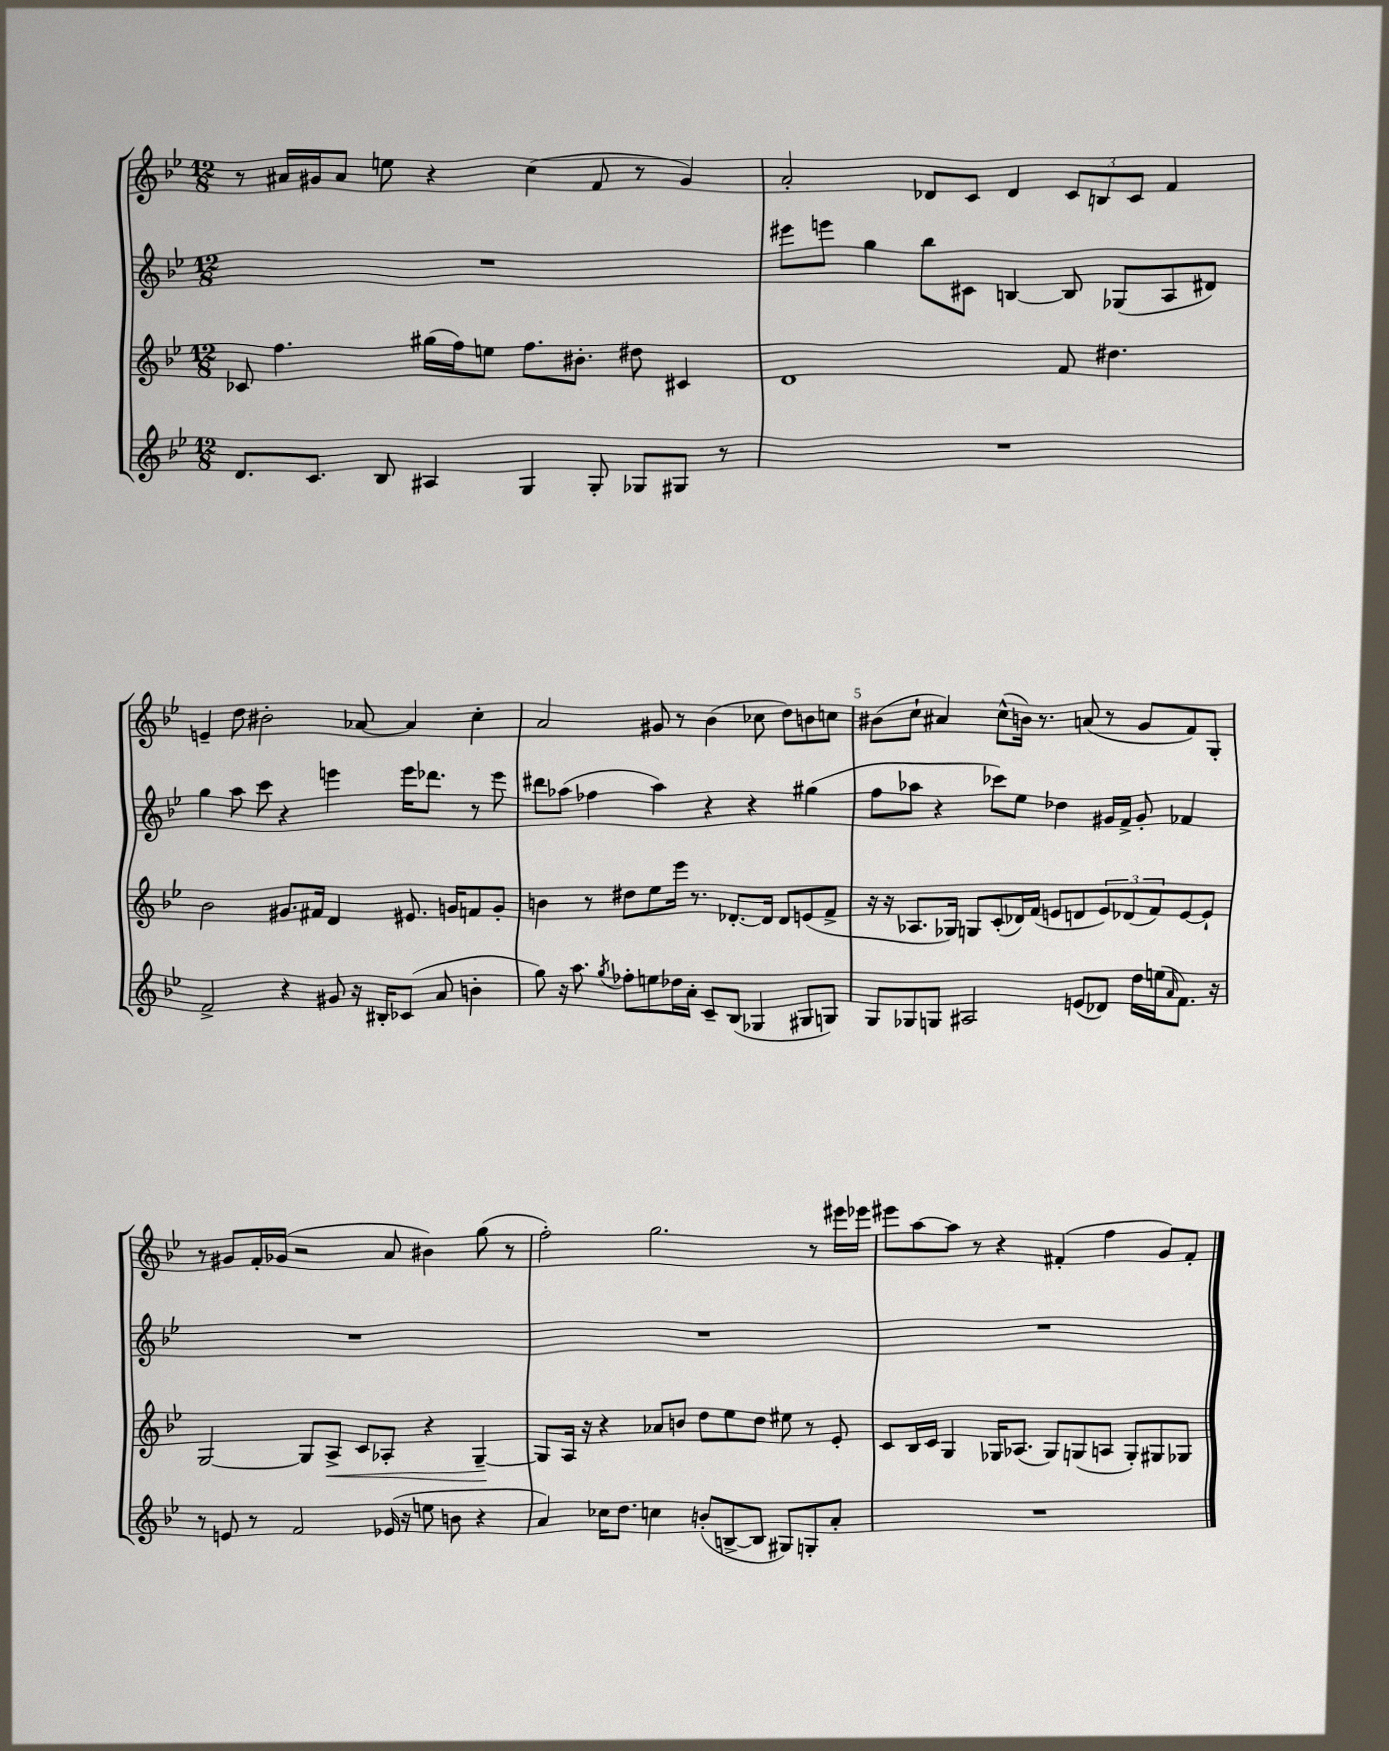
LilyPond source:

<<
\new StaffGroup <<
\new Staff = "s0" {
    \clef treble \key bes \major \numericTimeSignature \time 12/8
    r8 ais'16 gis'16 ais'8 e''8 r4 c''4( f'8 r8 gis'4) |
    a'2-. des'8 c'8 des'4 \tuplet 3/2 { c'8 b8 c'8 } f'4 |
    e'4-- d''8 bis'2-. aes'8~ aes'4 c''4-. |
    a'2 gis'8 r8 bes'4( ces''8 d''8) b'8 c''8 |
    bis'8( c''8-! ais'4) c''8-^( b'16) r8. a'8( r8 g'8 f'8) g8-. |
    r8 gis'8 f'16-. ges'16( r2 a'8 bis'4) g''8( r8 |
    f''2-.) g''2. r8 eis'''16 ees'''16 |
    eis'''8 a''8~ a''8 r8 r4 fis'4-.( f''4 g'8) fis'8-. \bar "|." |
}
\new Staff = "s1" {
    \clef treble \key bes \major \numericTimeSignature \time 12/8
    R1. |
    eis'''8 e'''8 g''4 bes''8 cis'8 b4~ b8 ges8( a8 dis'8) |
    g''4 a''8 c'''8 r4 e'''4 e'''16 des'''8. r8 e'''8 |
    dis'''8 aes''8( fes''4 aes''4) r4 r4 gis''4( |
    f''8 aes''8 r4 ces'''8) ees''8 des''4 gis'16 f'16-> gis'8-. fes'4 |
    R1. |
    R1. |
    R1. \bar "|." |
}
\new Staff = "s2" {
    \clef treble \key bes \major \numericTimeSignature \time 12/8
    ces'8 f''4. gis''16( f''16) e''8 f''8. bis'8.-. dis''8 cis'4 |
    d'1 f'8 dis''4. |
    bes'2 gis'8. fis'16 d'4 eis'8. g'16 f'8 g'8-. |
    b'4 r8 dis''8 ees''8 ees'''16 r8. des'8.~-. des'16 des'8 e'8( f'8-> |
    r16 r16 aes8. ges16) g8 c'8-.( des'16) f'16( e'8 d'8 \tuplet 3/2 { e'8) des'8( f'8) } e'8~ e'8-! |
    g2~ g8 a8->\< c'8 aes8-. r4 g4~--\! |
    g8 a16 r16 r4 aes'8 b'8 d''8 ees''8 d''8 eis''8 r8 ees'8-. |
    c'8 bes16 c'16 g4 ges16 aes8.( ges8) g8( a8 g8-.) gis8 ges8 \bar "|." |
}
\new Staff = "s3" {
    \clef treble \key bes \major \numericTimeSignature \time 12/8
    d'8. c'8. bes8 ais4 g4 g8-. ges8 gis8 r8 |
    R1. |
    f'2-> r4 gis'8 r16 bis16-. ces'8( a'8 b'4-. |
    g''8) r16 a''8. \acciaccatura { g''8 } fes''8-. e''8 des''16 a'16-. c'8-- bes8( ges4 gis8 g8) |
    g8 ges8 g8 ais2 e'8( des'8) d''16 e''16( \grace { a'16 } f'8.) r16 |
    r8 e'8 r8 f'2 ees'16( r16 e''8 b'8 r4 |
    a'4) ces''16 d''8. c''4 b'8-.( b8~-> b8 gis8) g8-. a'8-. |
    R1. \bar "|." |
}
>>
>>
\layout { \context { \Score \override BarNumber.break-visibility = ##(#f #t #t) barNumberVisibility = #(every-nth-bar-number-visible 5) } }
